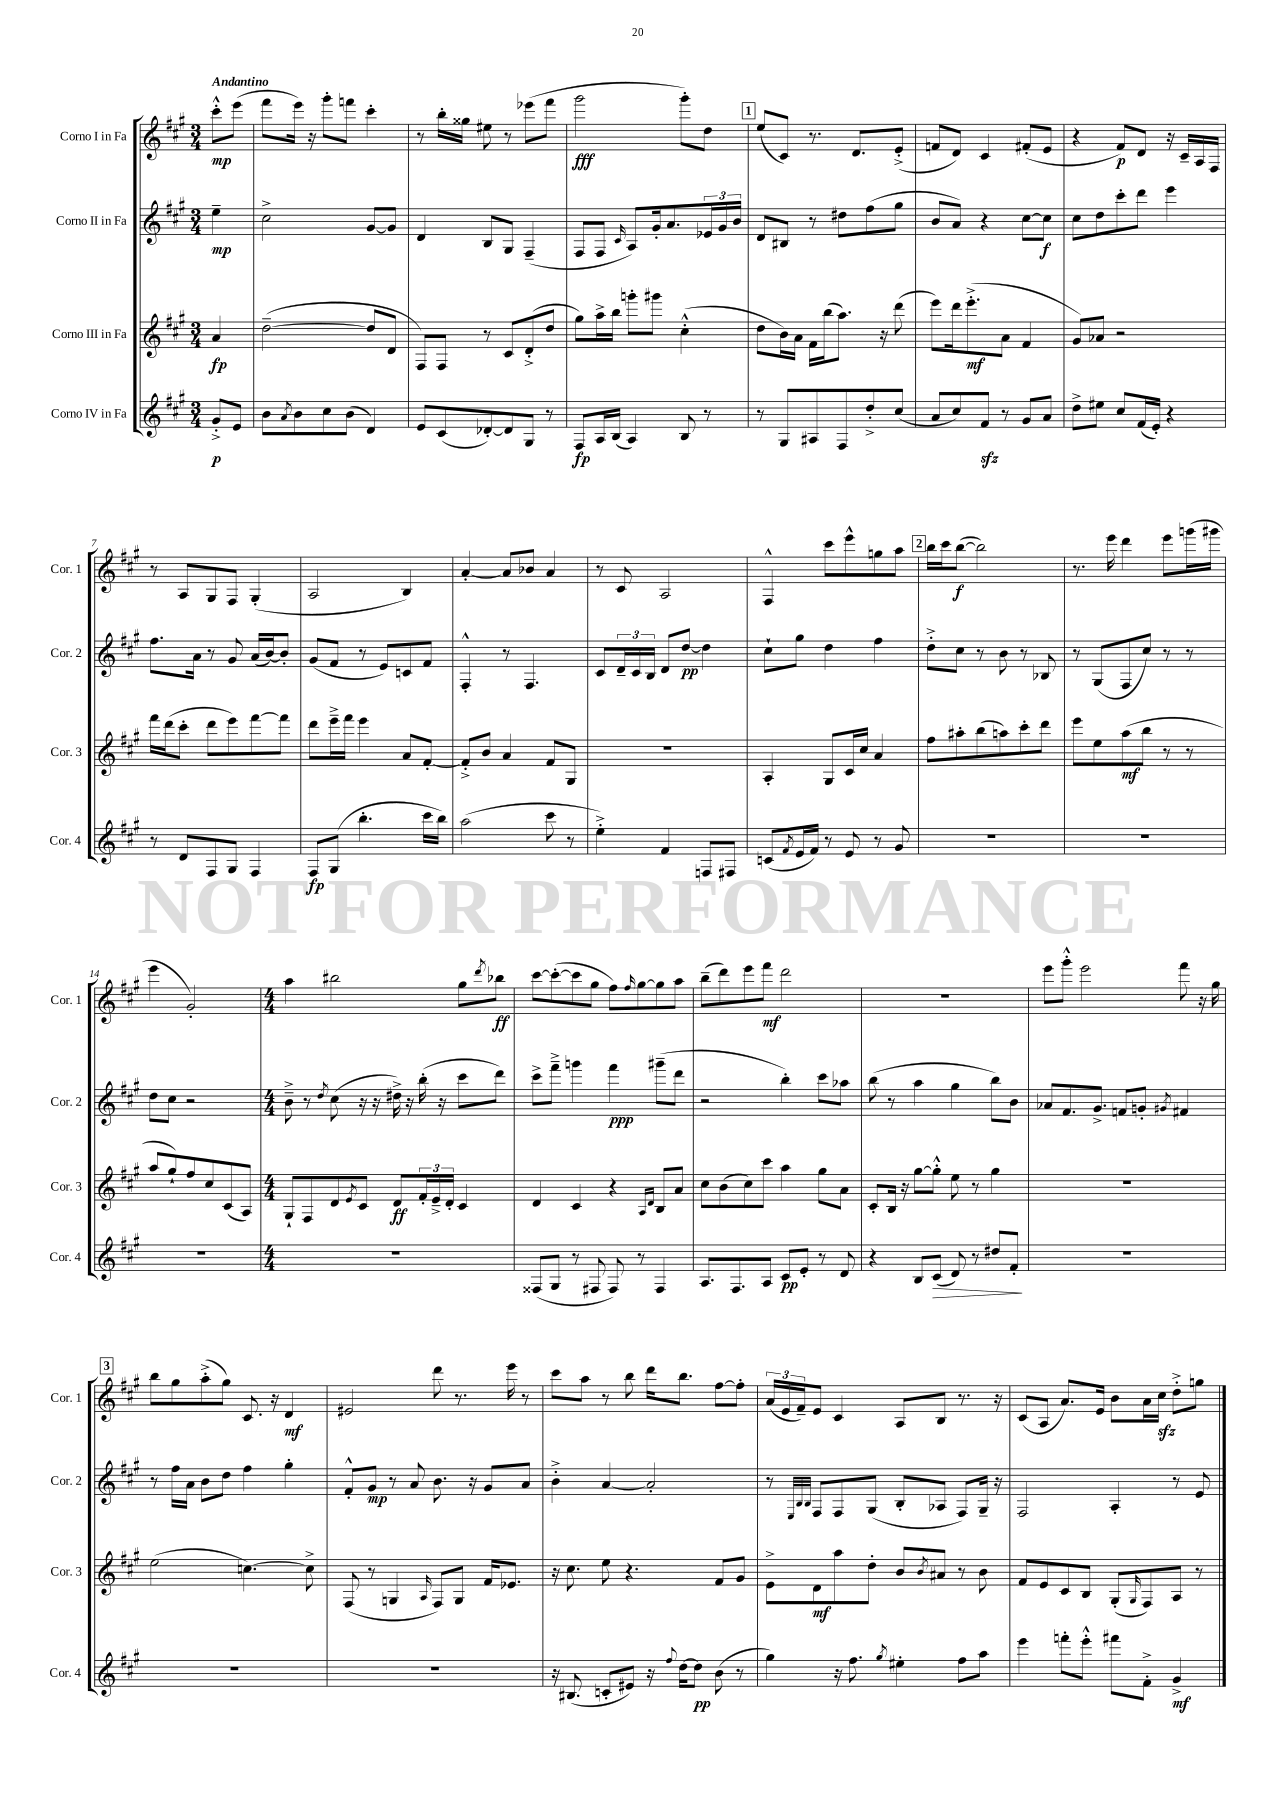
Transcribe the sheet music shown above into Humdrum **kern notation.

**kern	**kern	**kern	**kern
*staff4	*staff3	*staff2	*staff1
*clefG2	*clefG2	*clefG2	*clefG2
*k[f#c#g#]	*k[f#c#g#]	*k[f#c#g#]	*k[f#c#g#]
*M3/4	*M3/4	*M3/4	*M3/4
8g#'^	4a	4ee~	8ccc#'^^
8e	.	.	(8eee
=	=	=	=
8b	([2dd~	2cc#^	8fff#
8qa	.	.	.
8b	.	.	16eee)
.	.	.	16r
8cc#	.	.	8ggg#'
(8b	.	.	8fff
4d)	8dd]	[8g#	4ccc#'
.	8d	8g#]	.
=	=	=	=
8e	8F#)	4d	8r
(8c#	8F#	.	16bb'
.	.	.	16gg##
[8d-')	8r	8B	8ee#
8d-]	8c#	8G#	8r
8G#	(8d'^	(4F#~	(8eee-
8r	8dd	.	8fff#
=	=	=	=
8F#	8gg#)	8F#	2ggg#
16A	16aa^	8F#	.
(16B	16bb	.	.
.	.	16qqc#	.
4A)	8ggg'	8A)	.
.	8ggg#	16g#'	.
.	.	8.a	.
8B	(4cc#'^^	.	8ggg#')
8r	.	24e-	8dd
.	.	24g#	.
.	.	24b	.
=	=	=	=
8r	8dd	8d	(8ee
8G#	16b)	8B#	8c#)
.	16a	.	.
8A#	16f#	8r	8.r
.	(16bb	.	.
8F#	8.aa)	8dd#	.
.	.	.	8.d
8dd'^	.	(8ff#	.
.	16r	.	.
(8cc#	(8ddd	8gg#	(8e'^
=	=	=	=
8a	8eee)	8b	8f
8cc#)	16ddd	8a)	8d)
.	(8.eee'^	.	.
8f#	.	4r	4c#
8r	8a	.	.
8g#	4f#	[8cc#	(8f#'
8a	.	8cc#]	8e
=	=	=	=
8dd^	8g#)	8cc#	4r
8ee#	8a-	8dd	.
8cc#	2r	8ccc#'	8f#)
(16f#	.	8ddd	8d
16e')	.	.	.
4r	.	4eee	16r
.	.	.	16c#~
.	.	.	16A
.	.	.	16F#
=	=	=	=
8r	16fff#	8.ff#	8r
.	(16ddd	.	.
8d	8ccc#'	.	8A
.	.	16a	.
8F#	8ddd	8r	8G#
8G#	8eee)	8g#	8F#
4F#	[8fff#	(16a	(4G#'
.	.	[16b)	.
.	8fff#]	8b']	.
=	=	=	=
8F#	8ddd	(8g#	2A
(8G#	16eee~^	8f#	.
.	16fff#	.	.
4.bb'	4eee	8r	.
.	.	8e)	.
.	8a	8c	4B)
16ccc#	[8f#'	8f#	.
16bb)	.	.	.
=	=	=	=
(2aa	8f#'^]	4F#'^^	[4a'
.	8b	.	.
.	4a	8r	8a]
.	.	4.F#	8b-
8ccc#	8f#	.	4a
8r	8G#	.	.
=	=	=	=
4ee'^)	2.r	8c#	8r
.	.	24d~	8c#
.	.	24c#	.
.	.	24B	.
4f#	.	8d	2A
.	.	[8dd	.
8F	.	4dd]	.
8F#	.	.	.
=	=	=	=
(8c	4A'	8cc#`	4F#^^
8qf#	.	.	.
16e	.	8gg#	.
16f#)	.	.	.
8r	8G#	4dd	8ccc#
8e	16c#	.	8eee^^
.	16cc#	.	.
8r	4a	4ff#	8gg
8g#	.	.	8aa
=	=	=	=
2.r	8ff#	8dd'^	16bb
.	.	.	16ccc#
.	8aa#'	8cc#	([8bb
.	(8bb	8r	2bb])
.	8aa)	8b	.
.	8ccc#'	8r	.
.	8ddd	8B-	.
=	=	=	=
2.r	8eee	8r	8.r
.	8ee	(8G#	.
.	.	.	16eee
.	(8aa	8F#	4ddd
.	8bb	8cc#)	.
.	8r	8r	8eee
.	8r	8r	(16ggg
.	.	.	16ggg#
=	=	=	=
2.r	8aa	8dd	4eee
.	8gg#`)	8cc#	.
.	8ff#	2r	2g#')
.	8cc#	.	.
.	(8c#	.	.
.	8A)	.	.
=	=	=	=
*M4/4	*M4/4	*M4/4	*M4/4
1r	8G#`	8b~^	4aa
.	8F#	8r	.
.	.	8qdd	.
.	8d	(8cc#	2bb#
.	8qe	.	.
.	8c#	16r	.
.	.	16r	.
.	8d	16dd#^)	.
.	.	16r	.
.	24f#'	(16bb'	.
.	24e~^	.	.
.	.	16r	.
.	24d'	.	.
.	4c#	8ccc#	8gg#
.	.	.	8qddd
.	.	8ddd)	8bb-
=	=	=	=
(8F##	4d	8ccc#^	[8ccc#
8G#	.	8fff#~^	(8ccc#'_
8r	4c#	4ggg	8ccc#]
8F#	.	.	8gg#
8F#)	4r	4fff#	8ff#)
.	.	.	16qqff#
8r	.	.	[8gg#
.	16qqA	.	.
.	16qqd	.	.
4F#	8B	(8ggg#~	8gg#]
.	8a	8ddd	8aa
=	=	=	=
8.A	8cc#	2r	(8bb~
.	(8b	.	8ddd)
8.F#	.	.	.
.	8cc#)	.	8eee
8A	8ccc#	.	8fff#
8c#	4aa	4bb')	2ddd
8e'	.	.	.
8r	8gg#	8ccc#	.
8d	8a	8aa-	.
=	=	=	=
4r	8c#'	(8bb	1r
.	16B	8r	.
.	16r	.	.
8B	[8gg#	4aa	.
(8c#	8gg#'^^]	.	.
8d)	8ee	4gg#	.
8r	8r	.	.
8dd#	4gg#	8bb)	.
8f#'	.	8b	.
=	=	=	=
1r	1r	8a-	8eee
.	.	8.f#	8ggg#'^^
.	.	.	2eee
.	.	8.g#^	.
.	.	8f	.
.	.	8g'	.
.	.	8qg#	.
.	.	4f#	8fff#
.	.	.	16r
.	.	.	16gg#
=	=	=	=
1r	(2ee	8r	8bb
.	.	16ff#	8gg#
.	.	16a	.
.	.	8b	(8aa'^
.	.	8dd	8gg#)
.	[4.cc)	4ff#	8.c#
.	.	.	16r
.	.	4gg#'	4d
.	8cc^]	.	.
=	=	=	=
1r	(8F#	8f#'^^	2e#
.	8r	8g#	.
.	4G	8r	.
.	.	8a	.
.	16qqA	.	.
.	8F#)	8.b	8ddd
.	8G	.	8.r
.	.	16r	.
.	16f#	8g#	.
.	8.e-	.	16eee
.	.	8a	8r
=	=	=	=
16r	16r	4b'^	8ccc#
(8.B#	8.cc#	.	.
.	.	.	8aa
8c'	8ee	[4a	8r
8e#)	4.r	.	8bb
16r	.	2a']	16ddd
8qqff#	.	.	.
[16dd	.	.	8.bb
8dd]	.	.	.
(8b	8f#	.	[8ff#
8r	8g#	.	8ff#']
=	=	=	=
4gg#)	8e^	8r	(24a
.	.	.	24e
.	.	.	24f#~)
.	.	32qqE	.
.	.	32qqB	.
.	.	32qqB	.
.	8d	8F#	8e
16r	8aa	8F#	4c#
8.ff#	.	.	.
.	8dd'	(8G#	.
8qgg#	.	.	.
4ee#'	8b	8B'	8A
.	8qb	.	.
.	8a#	8A-	8B
8ff#	8r	8F#)	8.r
8aa	8b	16G#~	.
.	.	16r	16r
=	=	=	=
4eee	8f#	2F#	(8c#
.	8e	.	8A
8fff'	8c#	.	8.a)
8eee'^^	8B	.	.
.	.	.	16e
8fff#	(8G#'	4A'	8b
.	16qqG#	.	.
8f#'^	8F#)	.	16a
.	.	.	16cc#
4g#^	8A	8r	8dd'^
.	8r	8e	8gg
==	==	==	==
*-	*-	*-	*-
